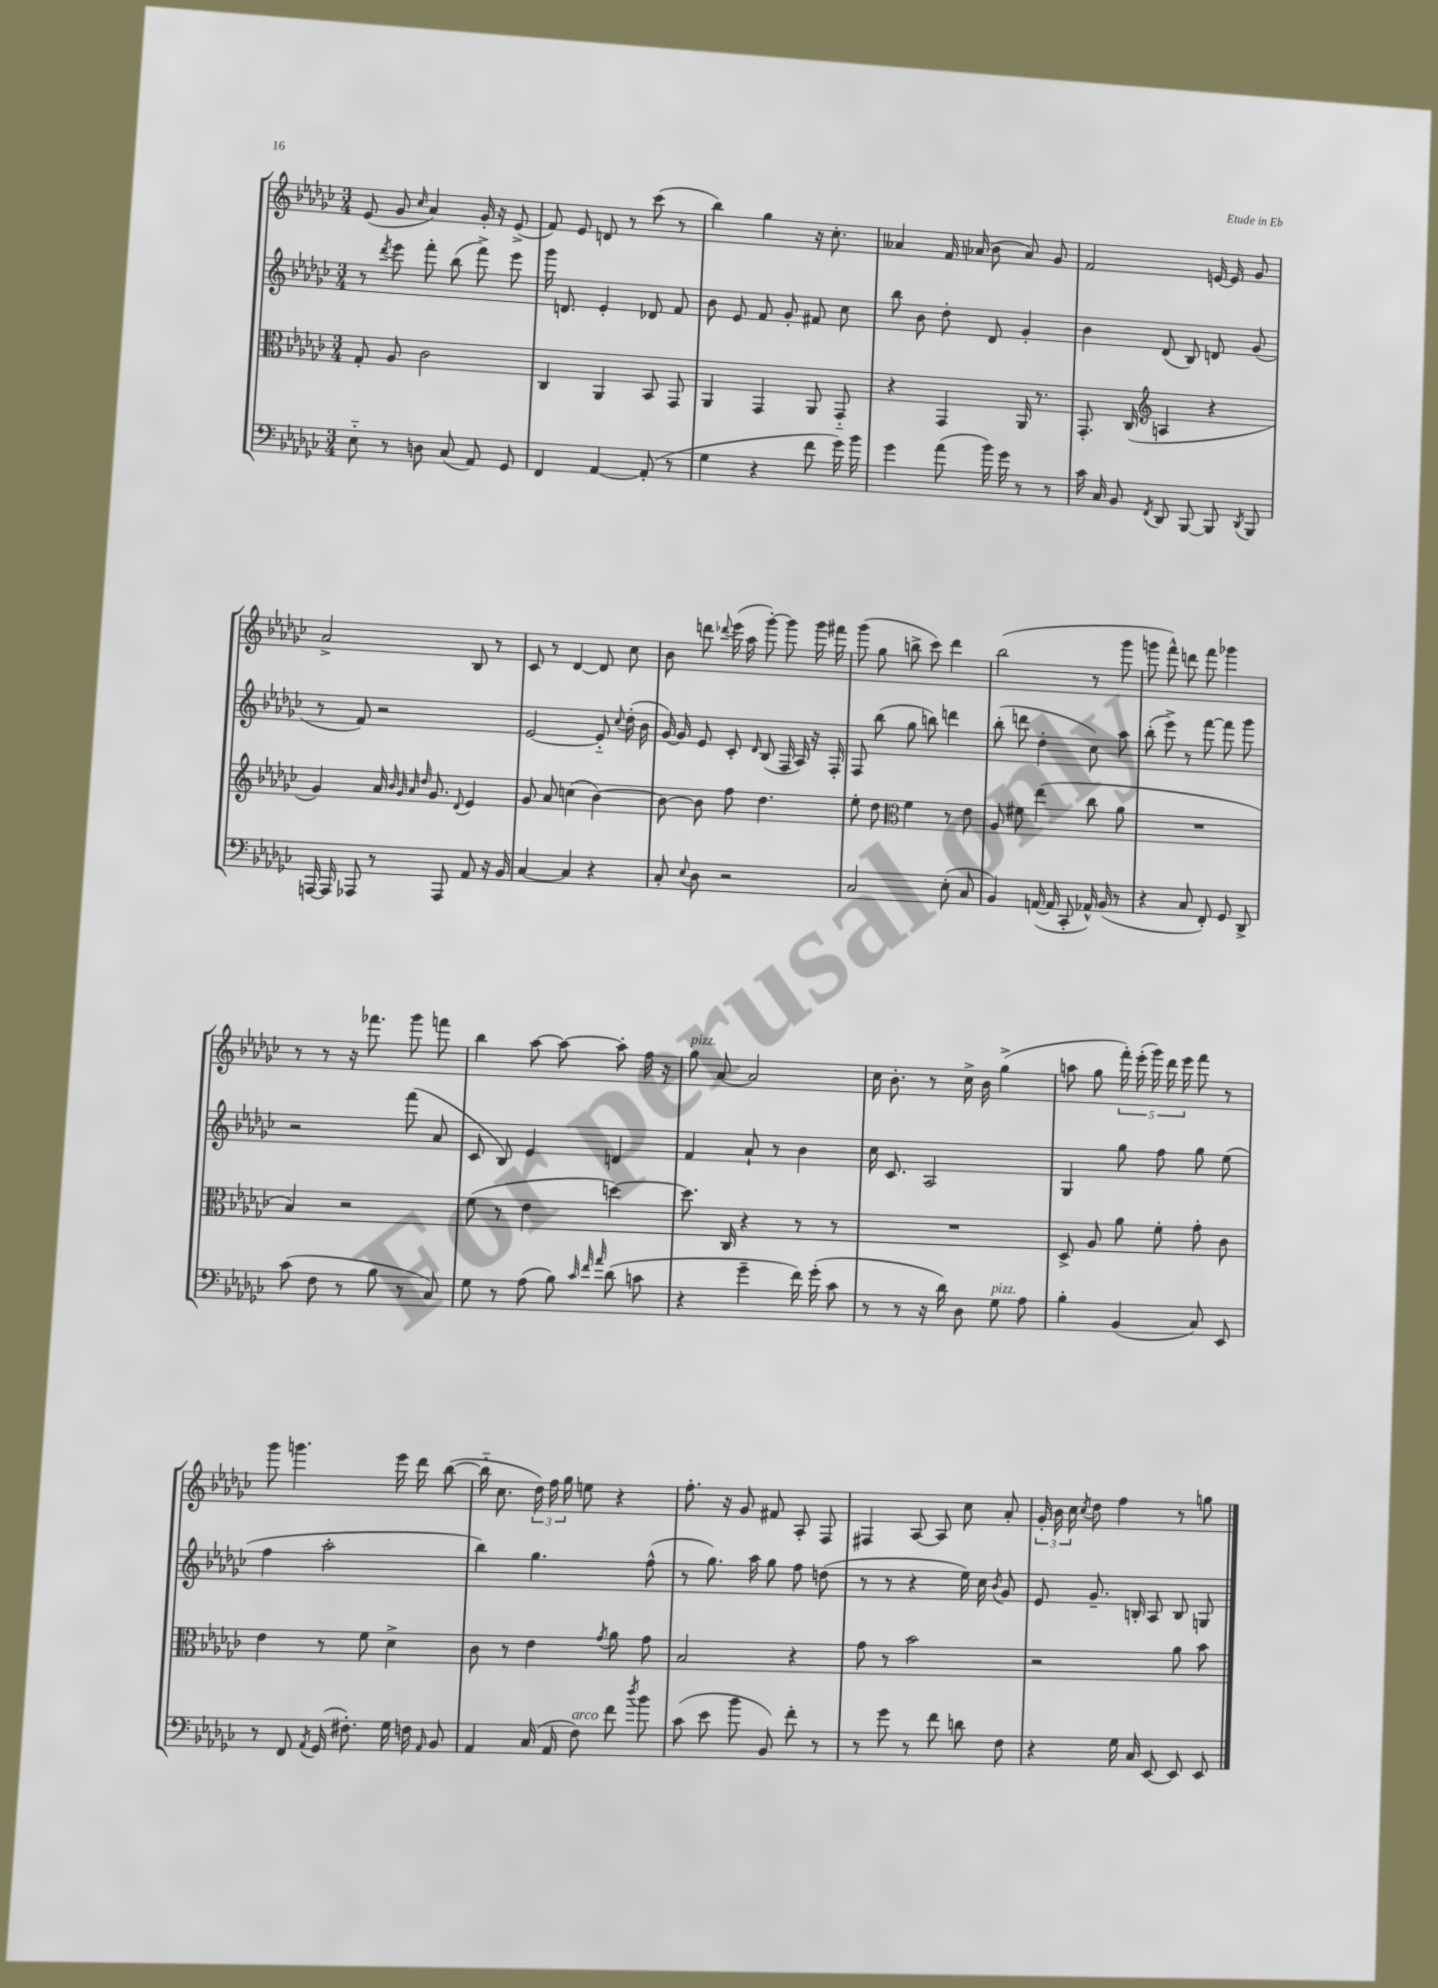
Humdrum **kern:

**kern	**kern	**kern	**kern
*part4	*part3	*part2	*part1
*staff4	*staff3	*staff2	*staff1
*clefF4	*clefC3	*clefG2	*clefG2
*k[b-e-a-d-g-c-]	*k[b-e-a-d-g-c-]	*k[b-e-a-d-g-c-]	*k[b-e-a-d-g-c-]
*M3/4	*M3/4	*M3/4	*M3/4
=42	=42	=42	=42
8E-\	8G-'/	8r	(8e-/
.	.	8qddd-/	.
8r	8A-/	8eee-\	8g-/
.	.	.	16qqcc-/
8Dn\	2c-\	8fff'\	4a-/)
(8C-/	.	(8bb-\	.
8AA-/)	.	8fff^\)	16g-'/
.	.	.	16r
8GG-/	.	8eee-\	(8e-^/
=43	=43	=43	=43
4FF/	4C-/	16ggg-\	8f/)
.	.	8.dn/	.
.	.	.	8e-/
[4AA-/	4AA-/	4e-'/	8dn/
.	.	.	8r
(8AA-'/]	8BB-/	8d-X/	(8ccc-\
8r	8GG-/	8f/	8r
=44	=44	=44	=44
4G-\	4AA-/	8b-\	4bb-\)
.	.	8e-/	.
4r	4GG-/	8f/	4gg-\
.	.	8g-'/	.
8f\	8AA-/	8f#X/	16r
.	.	.	8.cc-'\
16g-\)	8GG-/	8cc-\	.
16b-\	.	.	.
=45	=45	=45	=45
4g-\	4r	8bb-\	4a--X/
.	.	8b-\	.
(8a-\	4GG-/	8dd-'\	16f/
.	.	.	(16a-X/
16b-\)	.	8d-/	8b-\
16g-\	.	.	.
8r	16AA-/	4g-'/	8a-/)
.	8.r	.	.
8r	.	.	8g-/
=46	=46	=46	=46
16c-\	8.GG-'/	4b-\	2f/
16C-/	.	.	.
8BB-/	.	.	.
.	(16C-/	.	.
8qFF/	.	.	.
*	*clefG2	*	*
8DD-/	4An/	(8d-/	.
[8BBB-/	.	8B-/)	.
8BBB-/]	4r	8dn/	[16en/
.	.	.	16e/]
8qDD-/	.	.	.
8BBB-/	.	(8g-/	8g-/
!!LO:LB:g=z
=47	=47	=47	=47
[16AAAn/	4g-/)	8r	2a-^/
16AAA/]	.	.	.
8AAA-X/	.	8f/)	.
8r	16a-/	2r	.
.	32qqb-/	.	.
.	32qqg-/	.	.
.	32qqa-/	.	.
.	32qqdd-/	.	.
.	8.g-/	.	.
8AAA-/	.	.	.
.	8qqd-/	.	.
8AA-/	4e-/	.	8B-/
16r	.	.	8r
16BB-/	.	.	.
=48	=48	=48	=48
[4C-/	8g-/	[2e-/	8c-/
.	8a-/	.	8r
4C-/]	(4ccn\	.	[4d-/
4r	[4b-\)	8e-/]	8d-/]
.	.	8qqcc-/	.
.	.	(16dd-'\	8cc-\
.	.	16b-\	.
=49	=49	=49	=49
8C-'/	8b-\_	[16g-/)	8b-\
.	.	16g-/]	.
8qqE-/	.	.	.
8D-\	8b-\]	8e-/	8dddn\
.	.	.	8qqddd-X/
2r	8ff\	8c-'/	(16eee-\
.	.	.	16aa-\
.	.	16qqd-/	.
.	4.dd-\	(8B-/	[8ggg-'\)
.	.	16F/	8ggg-\]
.	.	16A-/)	.
.	.	16r	16ggg-\
.	.	16F'/	16fff#X\
=50	=50	=50	=50
2C-/	8ee-'\	8F/	(8ggg-\
.	8dd-\	(8bb-\	8gg-\
*	*clefC3	*	*
.	4f\	8gg-\	8bbn^\
.	.	8bbn\)	8ccc-\)
(8E-'\	8r	4dddn\	4ddd-\
8C-/	8e-\	.	.
=51	=51	=51	=51
4BB-/)	8A-/	(8bb-'\	(2bb-\
.	8f#X\	8dddn\	.
([16AAn/	(4ee-\	4dd-'\	.
16AA/]	.	.	.
8CC-'/	.	.	.
16AA-X^^/)	8cc-\	8cc-\)	8r
(16BB-/	.	.	.
8r	8a-\	8aa-\	8ggg-\
=52	=52	=52	=52
4r	2.r	(8bb-'\	8gggn\
.	.	8eee-^\)	8fff^^\)
8C-/	.	8r	8dddn\
8FF'/)	.	[8fff\	8fff\
8GG-/	.	8fff\]	4ggg-X\
8DD-^/	.	8ggg-\	.
!!LO:LB:g=z
=53	=53	=53	=53
(8c-\	4B-/)	2r	8r
8F\	.	.	8r
8r	2r	.	16r
.	.	.	8.fff-X\
8B-\	.	.	.
8r	.	(8fff\	8ggg-\
8C-/)	.	8a-/	8fffn\
=54	=54	=54	=54
8G-\	(8f\	8c-/	4bb-\
8r	8r	8B-/)	.
(8A-\	4e-\	4e-/	[8aa-\
8B-\)	.	.	8aa-\_
32qqc-/	.	.	.
32qqf/	.	.	.
32qqa-/	.	.	.
(8d-\	[4ddn\)	4dn/	8aa-'\]
8cn\	.	.	16ff\
.	.	.	16r
=55	=55	=55	=55
!	!	!	!LO:TX:a:i:t=pizz.
4r	8.dd\]	4f/	8gg-\
.	.	.	[8a-/
.	16C-/	.	.
4g-~\	4r	8a-`/	2a-/]
.	.	8r	.
16f\)	8r	4b-\	.
(16g-'\	.	.	.
8c-\	8r	.	.
=56	=56	=56	=56
8r	2.r	16cc-\	16cc-\
.	.	8.c-/	8.b-'\
8r	.	.	.
16r	.	2A-/	8r
16d-\)	.	.	.
8D-\	.	.	16cc-^\
.	.	.	16b-\
!LO:TX:a:i:t=pizz.	!	!	!
8G-\	.	.	(4gg-^\
8A-\	.	.	.
=57	=57	=57	=57
4B-'\	8D-^/	4G-/	8aan\
.	8A-/	.	8gg-\
(4BB-/	8a-\	8gg-\	20fff'\)
.	.	.	(20eee-'\
.	.	.	20ggg-\)
.	8f'\	8ff\	.
.	.	.	20ddd-\
.	.	.	20eee-\
8C-/)	8g-'\	8gg-\	8fff\
8EE-/	8c-\	(8ee-\	8r
!!LO:LB:g=z
=58	=58	=58	=58
8r	4e-\	4ff\	8ggg-\
8FF/	.	.	4.gggn\
8qAA-/	.	.	.
(16GG-/	8r	2aa-'\	.
8.F#X'\)	.	.	.
.	8f\	.	.
16G-\	4d-^\	.	16eee-\
16Fn\	.	.	16ddd-\
16qqAA-/	.	.	.
8BB-/	.	.	([8bb-\
=59	=59	=59	=59
4AA-/	8c-\	4bb-\)	16bb-\]
.	.	.	8.cc-\
.	8r	.	.
(16C-/	4e-\	4.gg-\	24dd-\)
.	.	.	24ff\
16AA-/	.	.	.
.	.	.	24gg-\
!LO:TX:a:i:t=arco	!	!	!
8F\)	.	.	8een\
.	8qg-/	.	.
8f\	8a-\	.	4r
8qdd-/	.	.	.
8b-\	8g-\	(8ff^^\	.
=60	=60	=60	=60
(8c-\	2B-/	8r	8.ff'\
8e-\	.	8.gg-\)	.
.	.	.	16r
8b-\	.	.	8g-/
.	.	16aa-\	.
8BB-/)	.	8gg-\	8f#X/
8f'\	4r	8ff\	8A-'/
8r	.	(8ddn\	8F/
=61	=61	=61	=61
8r	8g-\	8r	4F#X/
8g-\	8r	8r	.
8r	2b-\	4r	[8A-/
8f\	.	.	8A-/]
8dn\	.	16ee-\)	8cc-\
.	.	16cc-\	.
.	.	8qb-/	.
8F\	.	8g-/	8a-'/
=62	=62	=62	=62
4r	2r	8e-/	24g-'/
.	.	.	24b-\
.	.	.	24cc-\
.	.	.	8qcc-/
.	.	8.g-~/	8dd-\
16G-\	.	.	4ff\
16C-/	.	16Bn'/	.
[8EE-/	.	8A-/	.
8EE-/]	8a-\	8B/	8r
8EE-/	8b-\	8Gn/	8ggn\
==	==	==	==
*-	*-	*-	*-
